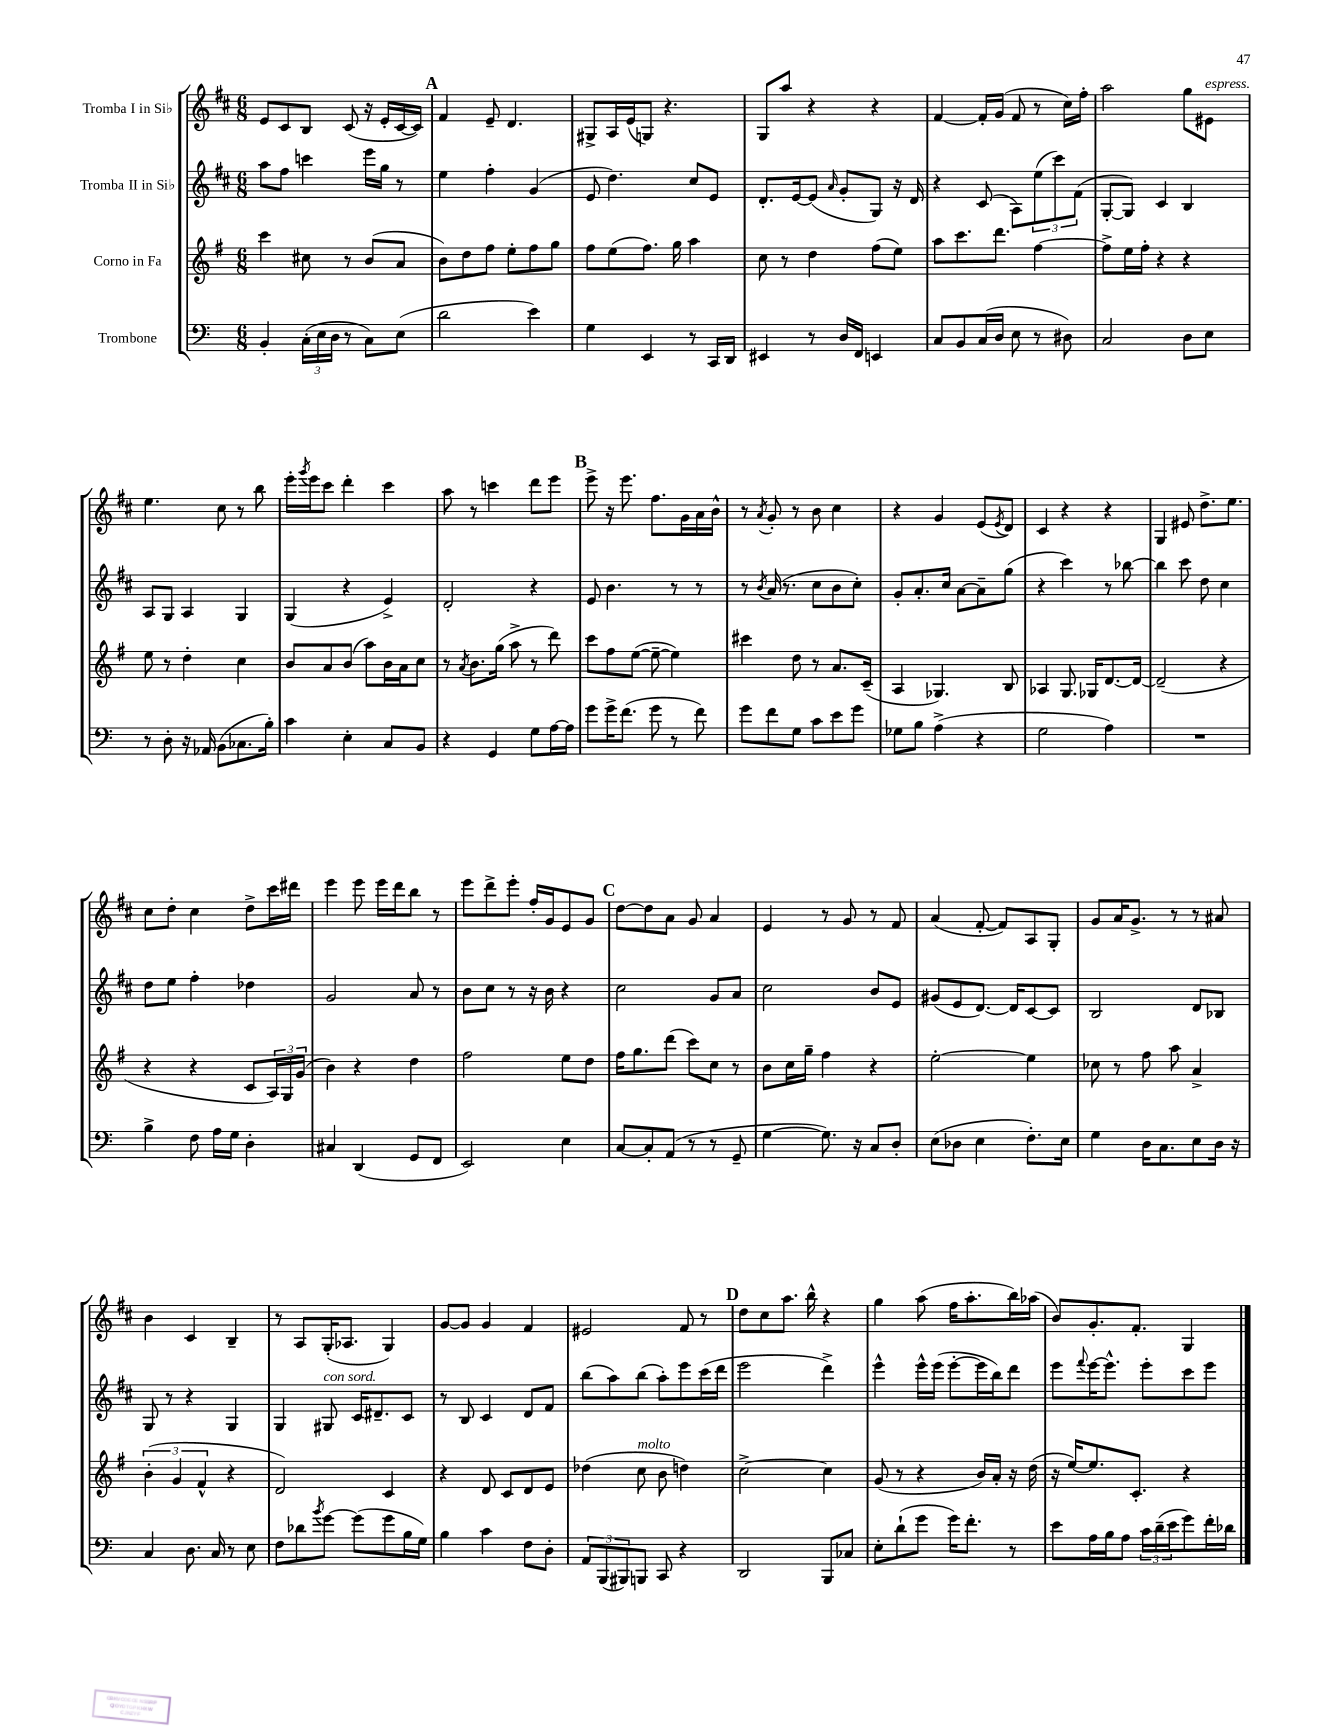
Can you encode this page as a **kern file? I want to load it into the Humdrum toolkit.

**kern	**kern	**kern	**kern
*staff4	*staff3	*staff2	*staff1
*clefF4	*clefG2	*clefG2	*clefG2
*k[]	*k[f#]	*k[f#c#]	*k[f#c#]
*M6/8	*M6/8	*M6/8	*M6/8
4BB'	4ccc	8aa	8e
.	.	8ff#	8c#
(24C'	8cc#	4ccc	8B
24E	.	.	.
24D	.	.	.
8r	8r	.	(8c#
8C)	(8b	16eee	16r
.	.	16gg	16e'
(8E	8a	8r	[16c#
.	.	.	16c#])
=	=	=	=
2d	8b)	4ee	4f#
.	8dd	.	.
.	8ff#	4ff#'	8e~
.	8ee'	.	4.d
4e)	8ff#	(4g	.
.	8gg	.	.
=	=	=	=
4G	8ff#	8e	8G#^
.	(8ee	4.dd)	16A
.	.	.	(16e
4EE	8.ff#)	.	8G)
.	.	.	4.r
.	16gg	.	.
8r	4aa	8cc#	.
16CC	.	8e	.
16DD	.	.	.
=	=	=	=
4EE#	8cc	8.d'	8G
.	8r	.	8aa
.	.	[16e	.
8r	4dd	(8e]	4r
.	.	16qqa	.
16D	.	8g'	.
16FF	.	.	.
4EE	(8ff#	8G)	4r
.	8ee)	16r	.
.	.	16d	.
=	=	=	=
8C	8aa	4r	[4f#
8BB	8.ccc	.	.
(16C	.	(8c#	16f#']
16D	8.ddd	.	(16g
8E	.	8A)	8f#
8r	[4ff#	(12ee	8r
.	.	12ccc#)	.
8D#)	.	.	16cc#)
.	.	(12f#	.
.	.	.	16ff#'
=	=	=	=
2C	8ff#^]	[8G'	2aa
.	16ee	8G])	.
.	16ff#'	.	.
.	4r	4c#	.
8D	4r	4B	8gg
8E	.	.	8e#
=	=	=	=
8r	8ee	8A	4.ee
8D'	8r	8G	.
16r	4dd'	4A	.
16AA-	.	.	.
(8BB	.	.	8cc#
8.C-	4cc	4G	8r
.	.	.	8bb
16B')	.	.	.
=	=	=	=
4c	8b	(4G	16eee'
.	.	.	8qggg
.	.	.	16eee
.	8a	.	8ccc#
4E'	(8b	4r	4ddd'
.	8aa)	.	.
8C	16b	4e^)	4ccc#
.	16a	.	.
8BB	8cc	.	.
=	=	=	=
4r	8r	2d'	8aa
.	8qa	.	.
.	8.b	.	8r
4GG	.	.	4ccc
.	(16gg	.	.
.	8aa^	.	.
8G	8r	4r	8ddd
[16A	8ddd)	.	8eee
16A]	.	.	.
=	=	=	=
8g	8ccc	8e	8eee^
16g^	8ff#	4.b	16r
(8.f	.	.	8.eee
.	([8ee	.	.
8g	8ee~_	.	8.ff#
8r	4ee])	8r	.
.	.	.	16g
8f)	.	8r	16a
.	.	.	16b^^
=	=	=	=
8g	4ccc#	8r	8r
.	.	8qb	8qa
8f	.	(16a	8g'
.	.	8.r	.
8G	8dd	.	8r
8c	8r	8cc#	8b
8e	8.a	8b	4cc#
8g	.	8cc#')	.
.	(16c~	.	.
=	=	=	=
8G-	4A	8g'	4r
8B	.	8.a'	.
(4A^	4.G-)	.	4g
.	.	16cc#	.
.	.	[8a	.
4r	.	8a~]	(8e
.	.	.	8qe
.	8B	(8gg	8d)
=	=	=	=
2G	4A-	4r	4c#
.	8.G	4ccc#)	4r
.	16G-	.	.
4A)	[8.d	8r	4r
.	.	[8bb-	.
.	16d_	.	.
=	=	=	=
2.r	(2d~]	4bb-]	4G
.	.	8ccc#	8e#
.	.	8dd	8.dd^
.	4r	4cc#	.
.	.	.	8.ee
=	=	=	=
4B^	4r	8dd	8cc#
.	.	8ee	8dd'
8F	4r	4ff#'	4cc#
16A	.	.	.
16G	.	.	.
4D'	8c	4dd-	8dd^
.	24A)	.	16ccc#
.	24G	.	.
.	.	.	16ddd#
.	(24g	.	.
=	=	=	=
4C#	4b)	2g	4eee
(4DD	4r	.	8eee
.	.	.	16eee
.	.	.	16ddd
8GG	4dd	8a	8bb
8FF	.	8r	8r
=	=	=	=
2EE)	2ff#	8b	8eee
.	.	8cc#	8ddd^
.	.	8r	8eee'
.	.	16r	16ff#'
.	.	16b	16g
4E	8ee	4r	8e
.	8dd	.	8g
=	=	=	=
[8C	16ff#	2cc#	[8dd
.	8.gg	.	.
8C']	.	.	8dd]
(8AA	(8ddd	.	8a
8r	8ccc)	.	8g
8r	8cc	8g	4a
8GG~	8r	8a	.
=	=	=	=
[4G	8b	2cc#	4e
.	16cc	.	.
.	16gg~	.	.
8.G])	4ff#	.	8r
.	.	.	8g
16r	.	.	.
8C	4r	8b	8r
8D'	.	8e	8f#
=	=	=	=
(8E	[2ee'	(8g#	(4a
8D-	.	8e	.
4E	.	[8.d)	[8f#'
.	.	.	8f#])
.	.	16d]	.
8.F')	4ee]	[8c#	8A
.	.	8c#]	8G'
16E	.	.	.
=	=	=	=
4G	8cc-	2B	8g
.	8r	.	16a
.	.	.	8.g^
16D	8ff#	.	.
8.C	.	.	.
.	8aa	.	8r
8E	4a^	8d	8r
16D	.	8B-	8a#
16r	.	.	.
=	=	=	=
4C	(6b'	8G	4b
.	.	8r	.
.	6g	.	.
8.D	.	4r	4c#
.	6f#^^	.	.
16C	.	.	.
8r	4r	4G	4B~
8E	.	.	.
=	=	=	=
8F	2d)	4G	8r
8d-	.	.	8A
8qb	.	.	.
[8g	.	8G#	(16G'
.	.	.	8.A-
(8g]	.	16c#	.
.	.	8.d#~	.
8g	4c	.	4G)
16B	.	8c#	.
16G)	.	.	.
=	=	=	=
4B	4r	8r	[8g
.	.	8B	8g]
4c	8d	4c#	4g
.	8c	.	.
8F	8d	8d	4f#
8D'	8e	8f#	.
=	=	=	=
12AA	(4dd-	(8bb	2e#
(12BBB	.	.	.
.	.	8aa)	.
12BBB#)	.	.	.
8BBB	8cc	(8bb	.
8CC	8b	8aa')	.
4r	4dd)	8eee	8f#
.	.	(16ccc#	8r
.	.	16ddd	.
=	=	=	=
2DD	[2cc^	2eee	8dd
.	.	.	8cc#
.	.	.	8.aa
.	.	.	16bb^^
8BBB	4cc]	4ddd^)	4r
8C-	.	.	.
=	=	=	=
8E'	(8g	4eee^^	4gg
(8d`	8r	.	.
8g	4r	16eee^^	(8aa
.	.	(16eee	.
16g)	.	[8eee'	16ff#
8.f'	.	.	8.aa'
.	16b)	16eee]	.
.	16a'	16bb)	.
8r	16r	8ddd	16bb)
.	(16dd	.	(16aa-
=	=	=	=
8e	16r	8eee	8b)
.	[16ee)	.	.
.	.	8qqfff#	.
16A	8.ee]	[16eee	8.g'
16B	.	8.eee^^]	.
8A	.	.	.
.	8.c'	.	8.f#'
24c	.	8eee'	.
(24d~	.	.	.
24e	.	.	.
8g)	4r	8ccc#	4G
16f'	.	8eee	.
16d-	.	.	.
==	==	==	==
*-	*-	*-	*-
